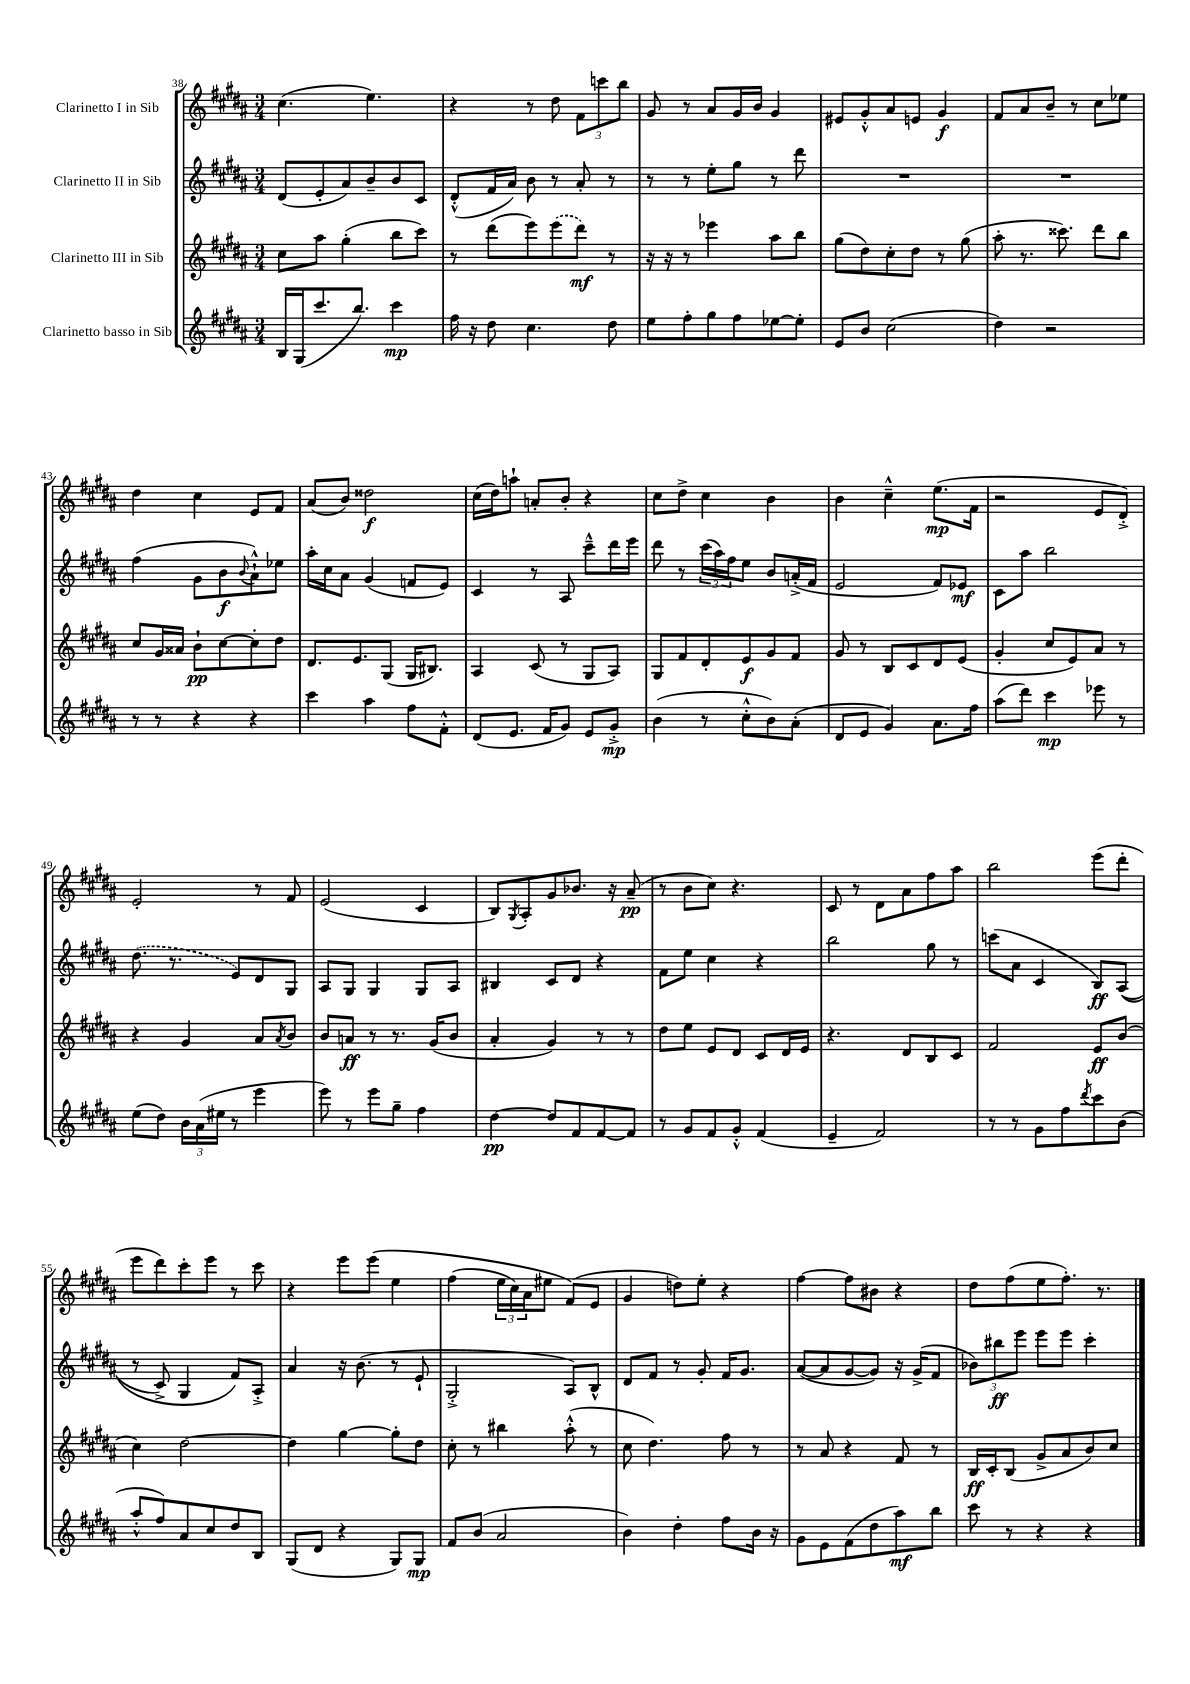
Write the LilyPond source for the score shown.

<<
\new StaffGroup <<
\new Staff = "s0" \with { instrumentName = "Clarinetto I in Sib" } {
    \clef treble \key b \major \numericTimeSignature \time 3/4
    cis''4.( e''4.) |
    r4 r8 dis''8 \tuplet 3/2 { fis'8 c'''8 b''8 } |
    gis'8 r8 ais'8 gis'16 b'16 gis'4 |
    eis'8 gis'8-.-^ ais'8 e'8 gis'4\f |
    fis'8 ais'8 b'8-- r8 cis''8 ees''8 |
    dis''4 cis''4 e'8 fis'8 |
    ais'8( b'8) disis''2\f |
    cis''16( dis''16) a''8-! a'8-. b'8-. r4 |
    cis''8 dis''8-> cis''4 b'4 |
    b'4 cis''4---^ e''8.\mp( fis'16 |
    r2 e'8 dis'8-.->) |
    e'2-. r8 fis'8 |
    e'2( cis'4 |
    b8) \acciaccatura { gis8 } ais8-. gis'8 bes'8. r16 ais'8--\pp( |
    r8 b'8 cis''8) r4. |
    cis'8 r8 dis'8 ais'8 fis''8 ais''8 |
    b''2 e'''8( dis'''8-. |
    e'''8 dis'''8) cis'''8-. e'''8 r8 cis'''8 |
    r4 e'''8 e'''8\( e''4 |
    fis''4( \tuplet 3/2 { e''16 cis''16) ais'16 } eis''8 fis'8(\) e'8 |
    gis'4 d''8) e''8-. r4 |
    fis''4~ fis''8 bis'8 r4 |
    dis''8 fis''8( e''8 fis''8.-.) r8. \bar "|." |
}
\new Staff = "s1" \with { instrumentName = "Clarinetto II in Sib" } {
    \clef treble \key b \major \numericTimeSignature \time 3/4
    dis'8( e'8-. ais'8) b'8-- b'8 cis'8 |
    dis'8-.-^( fis'16 ais'16) b'8 r8 ais'8-. r8 |
    r8 r8 e''8-. gis''8 r8 dis'''8 |
    R2. |
    R2. |
    fis''4( gis'8 b'8\f \appoggiatura { b'8 } ais'8-!-^) ees''8 |
    ais''16-. cis''16 ais'8 gis'4( f'8 e'8) |
    cis'4 r8 ais8 cis'''8---^ dis'''16 e'''16 |
    dis'''8 r8 \tuplet 3/2 { cis'''16( ais''16) fis''16 } e''8 b'8 a'16-.->( fis'16 |
    e'2 fis'8) ees'8\mf |
    cis'8 ais''8 b''2 |
    \once \slurDashed dis''8.( r8. e'8) dis'8 gis8 |
    ais8 gis8 gis4 gis8 ais8 |
    bis4 cis'8 dis'8 r4 |
    fis'8 e''8 cis''4 r4 |
    b''2 gis''8 r8 |
    c'''8( ais'8 cis'4 b8\ff) ais8(\( |
    r8 cis'8->) gis4 fis'8\) ais8-.-> |
    ais'4 r16 b'8.( r8 e'8-! |
    gis2-.-> ais8) b8-^ |
    dis'8 fis'8 r8 gis'8-. fis'16 gis'8. |
    ais'8~( ais'8 gis'8~ gis'8) r16 gis'16->( fis'8 |
    \tuplet 3/2 { bes'8) bis''8\ff e'''8 } e'''8 e'''8 cis'''4-. \bar "|." |
}
\new Staff = "s2" \with { instrumentName = "Clarinetto III in Sib" } {
    \clef treble \key b \major \numericTimeSignature \time 3/4
    cis''8 ais''8 gis''4-.( b''8 cis'''8) |
    r8 dis'''8( e'''8) \once \slurDashed e'''8( dis'''8\mf) r8 |
    r16 r16 r8 ees'''4 ais''8 b''8 |
    gis''8( dis''8) cis''8-. dis''8 r8 gis''8( |
    ais''8-. r8. cisis'''8.) dis'''8 b''8 |
    cis''8 gis'16 aisis'16 b'8-!\pp cis''8~ cis''8-. dis''8 |
    dis'8. e'8. gis8( gis16 bis8.) |
    ais4 cis'8( r8 gis8 ais8) |
    gis8 fis'8 dis'8-. e'8\f gis'8 fis'8 |
    gis'8 r8 b8 cis'8 dis'8 e'8( |
    gis'4-. cis''8 e'8) ais'8 r8 |
    r4 gis'4 ais'8 \acciaccatura { ais'8 } b'8 |
    b'8 a'8\ff r8 r8. gis'16( b'8 |
    ais'4-. gis'4) r8 r8 |
    dis''8 e''8 e'8 dis'8 cis'8 dis'16 e'16 |
    r4. dis'8 b8 cis'8 |
    fis'2 e'8\ff b'8( |
    cis''4) dis''2~ |
    dis''4 gis''4~ gis''8-. dis''8 |
    cis''8-. r8 bis''4 ais''8-.-^( r8 |
    cis''8 dis''4.) fis''8 r8 |
    r8 ais'8 r4 fis'8 r8 |
    b16\ff cis'16-. b8( gis'8-> ais'8 b'8) cis''8 \bar "|." |
}
\new Staff = "s3" \with { instrumentName = "Clarinetto basso in Sib" } {
    \clef treble \key b \major \numericTimeSignature \time 3/4
    b16 gis16( cis'''8. b''8.) cis'''4\mp |
    fis''16 r16 dis''8 cis''4. dis''8 |
    e''8 fis''8-. gis''8 fis''8 ees''8~ ees''8-. |
    e'8 b'8 cis''2( |
    dis''4) r2 |
    r8 r8 r4 r4 |
    cis'''4 ais''4 fis''8 fis'8-.-^ |
    dis'8( e'8. fis'16 gis'8) e'8 gis'8-.->\mp |
    b'4( r8 cis''8-.-^ b'8) ais'8-.( |
    dis'8 e'8 gis'4) ais'8. fis''16 |
    ais''8( dis'''8) cis'''4\mp ees'''8 r8 |
    e''8( dis''8) \tuplet 3/2 { b'16 ais'16( eis''16 } r8 e'''4 |
    e'''8) r8 e'''8 gis''8-- fis''4 |
    dis''4~\pp dis''8 fis'8 fis'8~ fis'8 |
    r8 gis'8 fis'8 gis'8-.-^ fis'4( |
    e'4-- fis'2) |
    r8 r8 gis'8 fis''8 \acciaccatura { dis'''8 } cis'''8 b'8( |
    ais''8-.-^ fis''8) ais'8 cis''8 dis''8 b8 |
    gis8( dis'8 r4 gis8) gis8\mp |
    fis'8 b'8( ais'2 |
    b'4) dis''4-. fis''8 b'16 r16 |
    gis'8 e'8 fis'8( dis''8 ais''8\mf) b''8 |
    cis'''8 r8 r4 r4 \bar "|." |
}
>>
>>
\layout { \context { \Score currentBarNumber = #38 } }
